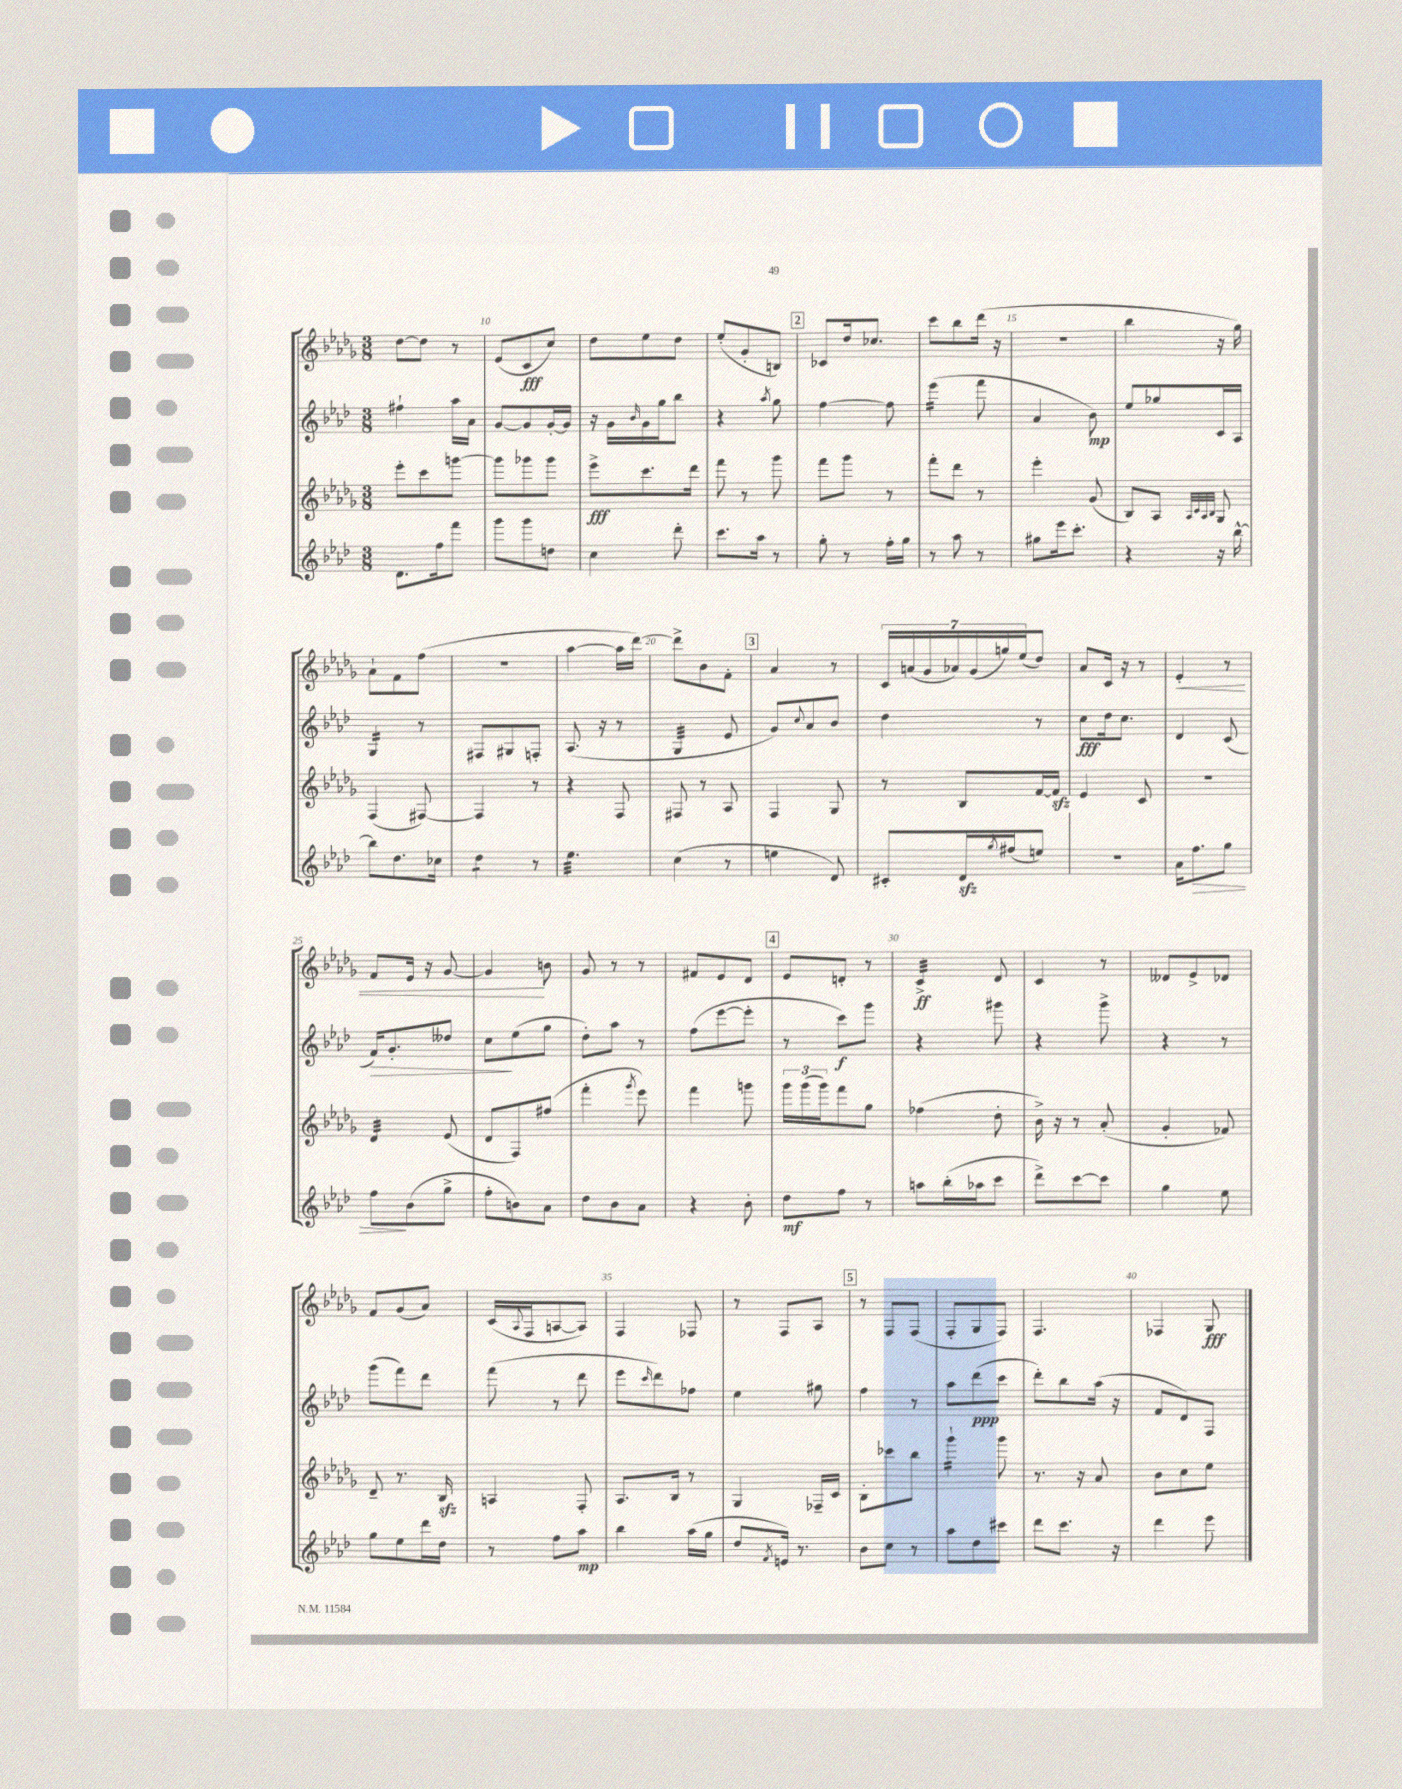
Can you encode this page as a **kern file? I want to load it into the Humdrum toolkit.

**kern	**kern	**kern	**kern
*staff4	*staff3	*staff2	*staff1
*clefG2	*clefG2	*clefG2	*clefG2
*k[b-e-a-d-]	*k[b-e-a-d-g-]	*k[b-e-a-d-]	*k[b-e-a-d-g-]
*M3/8	*M3/8	*M3/8	*M3/8
8.d-\L	8eee-'\L	4ff#`\	[8dd-\L
.	8ccc\	.	8dd-\]J
16ff\k	.	.	.
8fff\J	[8ggg\J	16aa-\LL	8r
.	.	16a-\JJ	.
=	=	=	=
8ggg\L	8ggg\]L	[8g/L	(8e-/L
8ggg\	8ggg-\	8g/]	8c/
8dd\J	8ggg-\J	[16g'/L	8cc/J)
.	.	16g/]JJ	.
=	=	=	=
4cc\	8eee-^\L	16r	8dd-\L
.	.	16g\LL	.
.	.	16qqb-/	.
.	8.ccc\	16g\	8ee-\
.	.	16gg\J	.
8ddd-'\	.	8bb-\J	8dd-\J
.	16ddd-\Jk	.	.
=	=	=	=
8.ccc\L	8fff\	4r	(8ee-'/L
.	8r	.	8g-'/
16aa-\Jk	.	.	.
.	.	8qaa-/	.
8r	8ggg-\	8gg\	8B/J)
=	=	=	=
8gg'\	8fff\L	[4ff\	8c-/L
8r	8ggg-\J	.	16dd-/k
.	.	.	8.cc-/J
16ff'\LL	8r	8ff\]	.
16gg\JJ	.	.	.
=	=	=	=
8r	8fff'\L	(4eee-\	8ccc\L
8aa-\	8ddd-\J	.	8bb-\
8r	8r	8fff\	(16ddd-\Jk
.	.	.	16r
=	=	=	=
8gg#\L	4eee-'\	4a-/	4.r
16eee-\k	.	.	.
8.ccc'\J	.	.	.
.	(8g-/	8b-\)	.
=	=	=	=
4r	8B-/L)	8ee-/L	4bb-\
.	8A-/J	8gg-/	.
.	32qqA-/LLL	.	.
.	32qqc/	.	.
.	32qqA-/	.	.
.	32qqB-/JJJ	.	.
16r	8G-/	16c/L	16r
[16bb-^^\	.	16A-/JJ	16gg-\)
=	=	=	=
8bb-\]L	(4F/	4G/	8a-`\L
8.dd-\	.	.	8f\
.	[8F#/)	8r	(8ff\J
16cc-\Jk	.	.	.
=	=	=	=
4dd-\	4F#/]	8F#/L	4.r
.	.	8G#/	.
8r	8r	8F'/J	.
=	=	=	=
4.ee-\	4r	(8.A-/	[4aa-\
.	.	16r	.
.	8F/	8r	16aa-\]LL
.	.	.	[16ddd-\JJ)
=	=	=	=
(4cc\	8F#/	4G/	8ddd-^\]L
.	8r	.	8b-\
8r	8A-/	8e-/	8f'\J
=	=	=	=
4ee\	4F/	8g/L)	4a-/
.	.	8qqcc/	.
.	.	8a-/	.
8d-/)	8G-/	8b-/J	8r
=	=	=	=
8c#'/L	8r	4dd-\	28c/LL
.	.	.	(28a/
.	.	.	28g-/
.	.	.	28a-/)
16d-/L	8B-/L	.	.
.	.	.	(28g-/
.	.	.	28gg/)
8qgg/	.	.	.
(16ff#/J	.	.	.
.	.	.	(28ee-/J
8ee/J)	[16f/L	8r	8dd-/J)
.	16f/]JJ	.	.
=	=	=	=
4.r	4e-/	8cc\L	8a-/L
.	.	16dd-\k	16c/Jk
.	.	8.cc\J	16r
.	8c/	.	8r
=	=	=	=
16a-\LK	4.r	4d-/	4e-'/
8.ff\	.	.	.
8gg\J	.	(8c/	8r
=	=	=	=
8ff\L	4d-/	16f/LK)	8f/L
.	.	8.g'/	.
(8b-\	.	.	16e-/Jk
.	.	.	16r
8gg^\J	(8e-/	8dd--/J	[8g-/
=	=	=	=
8ff'\L	8d-/L	8cc\L	4g-/]
8b\)	8F/)	(8ee-\	.
8a-\J	(8ff#/J	8gg\J	8b\
=	=	=	=
8dd-\L	4fff'\	8dd-'\L)	8g-/
8b-\	.	8aa-\J	8r
.	8qggg-/	.	.
8a-\J	8eee-\)	8r	8r
=	=	=	=
4r	4fff\	(8ff\L	8f#/L
.	.	[8eee-\	8e-/
8b-'\	8ggg\	8eee-'\]J	8d-/J
=	=	=	=
8dd-\L	24ggg-\LL	8r	8e-/L
.	(24ggg-\	.	.
.	24ggg-\J)	.	.
8ff\J	8fff\	8ccc\L)	8d'/J
8r	8gg-\J	8ggg\J	8r
=	=	=	=
8aa\L	(4ff-\	4r	4c^/
(16bb-'\L	.	.	.
16aa-\J	.	.	.
8ccc\J	8dd-'\	8ggg#\	8d-/
=	=	=	=
8ddd-^\L)	16b-^\)	4r	4c/
.	16r	.	.
[8ccc\	8r	.	.
8ccc\]J	(8a-'/	8ggg^\	8r
=	=	=	=
4gg\	4g-'/	4r	8d--/L
.	.	.	8e-^/
8ee-\	8f-/)	8r	8d-/J
=	=	=	=
8gg\L	8d-~/	(8ggg\L	8f/L
8ee-\	8.r	8fff\)	(8g-/
16ddd-\L	.	8ddd-\J	8a-/J)
16dd-\JJ	16B-/	.	.
=	=	=	=
8r	4A/	(8fff\	(16c/LL
.	.	.	8qqA-/
.	.	.	16F/J
8ff\L	.	8r	[8A/
8aa-\J	8F'/	8ddd-\	8A/]J)
=	=	=	=
4bb-\	8.A-/L	8eee-\L	4F/
.	.	16qqccc/	.
.	.	8ddd-\)	.
.	16B-/Jk	.	.
(16aa-\LL	8r	8ff-\J	8F-/
16gg\JJ	.	.	.
=	=	=	=
8dd-/L	4G-/	4ee-\	8r
8qf/	.	.	.
16e/Jk)	.	.	8F/L
8.r	.	.	.
.	16F-~/LL	8gg#\	8A-/J
.	16c/JJ	.	.
=	=	=	=
8b-\L	8B-'\L	4ff\	8r
8cc\J	8ccc-\	.	8F/L
8r	8bb-\J	8r	(8F/J
=	=	=	=
8aa-\L	4ggg-`\	8aa-\L	8F'/L
8dd-\	.	(8ddd-\	8G-/
8ccc#\J	8ggg-\	8ccc\J	8F/J)
=	=	=	=
8ddd-\L	8.r	8ddd-'\L)	4.F/
8.ccc\J	.	8bb-\	.
.	16r	.	.
.	8a-/	(16aa-\Jk	.
16r	.	16r	.
=	=	=	=
4ddd-\	8b-\L	8f/L	4F-/
.	8cc\	8d-/)	.
8eee-\	8ee-\J	8F/J	8G-/
==	==	==	==
*-	*-	*-	*-
